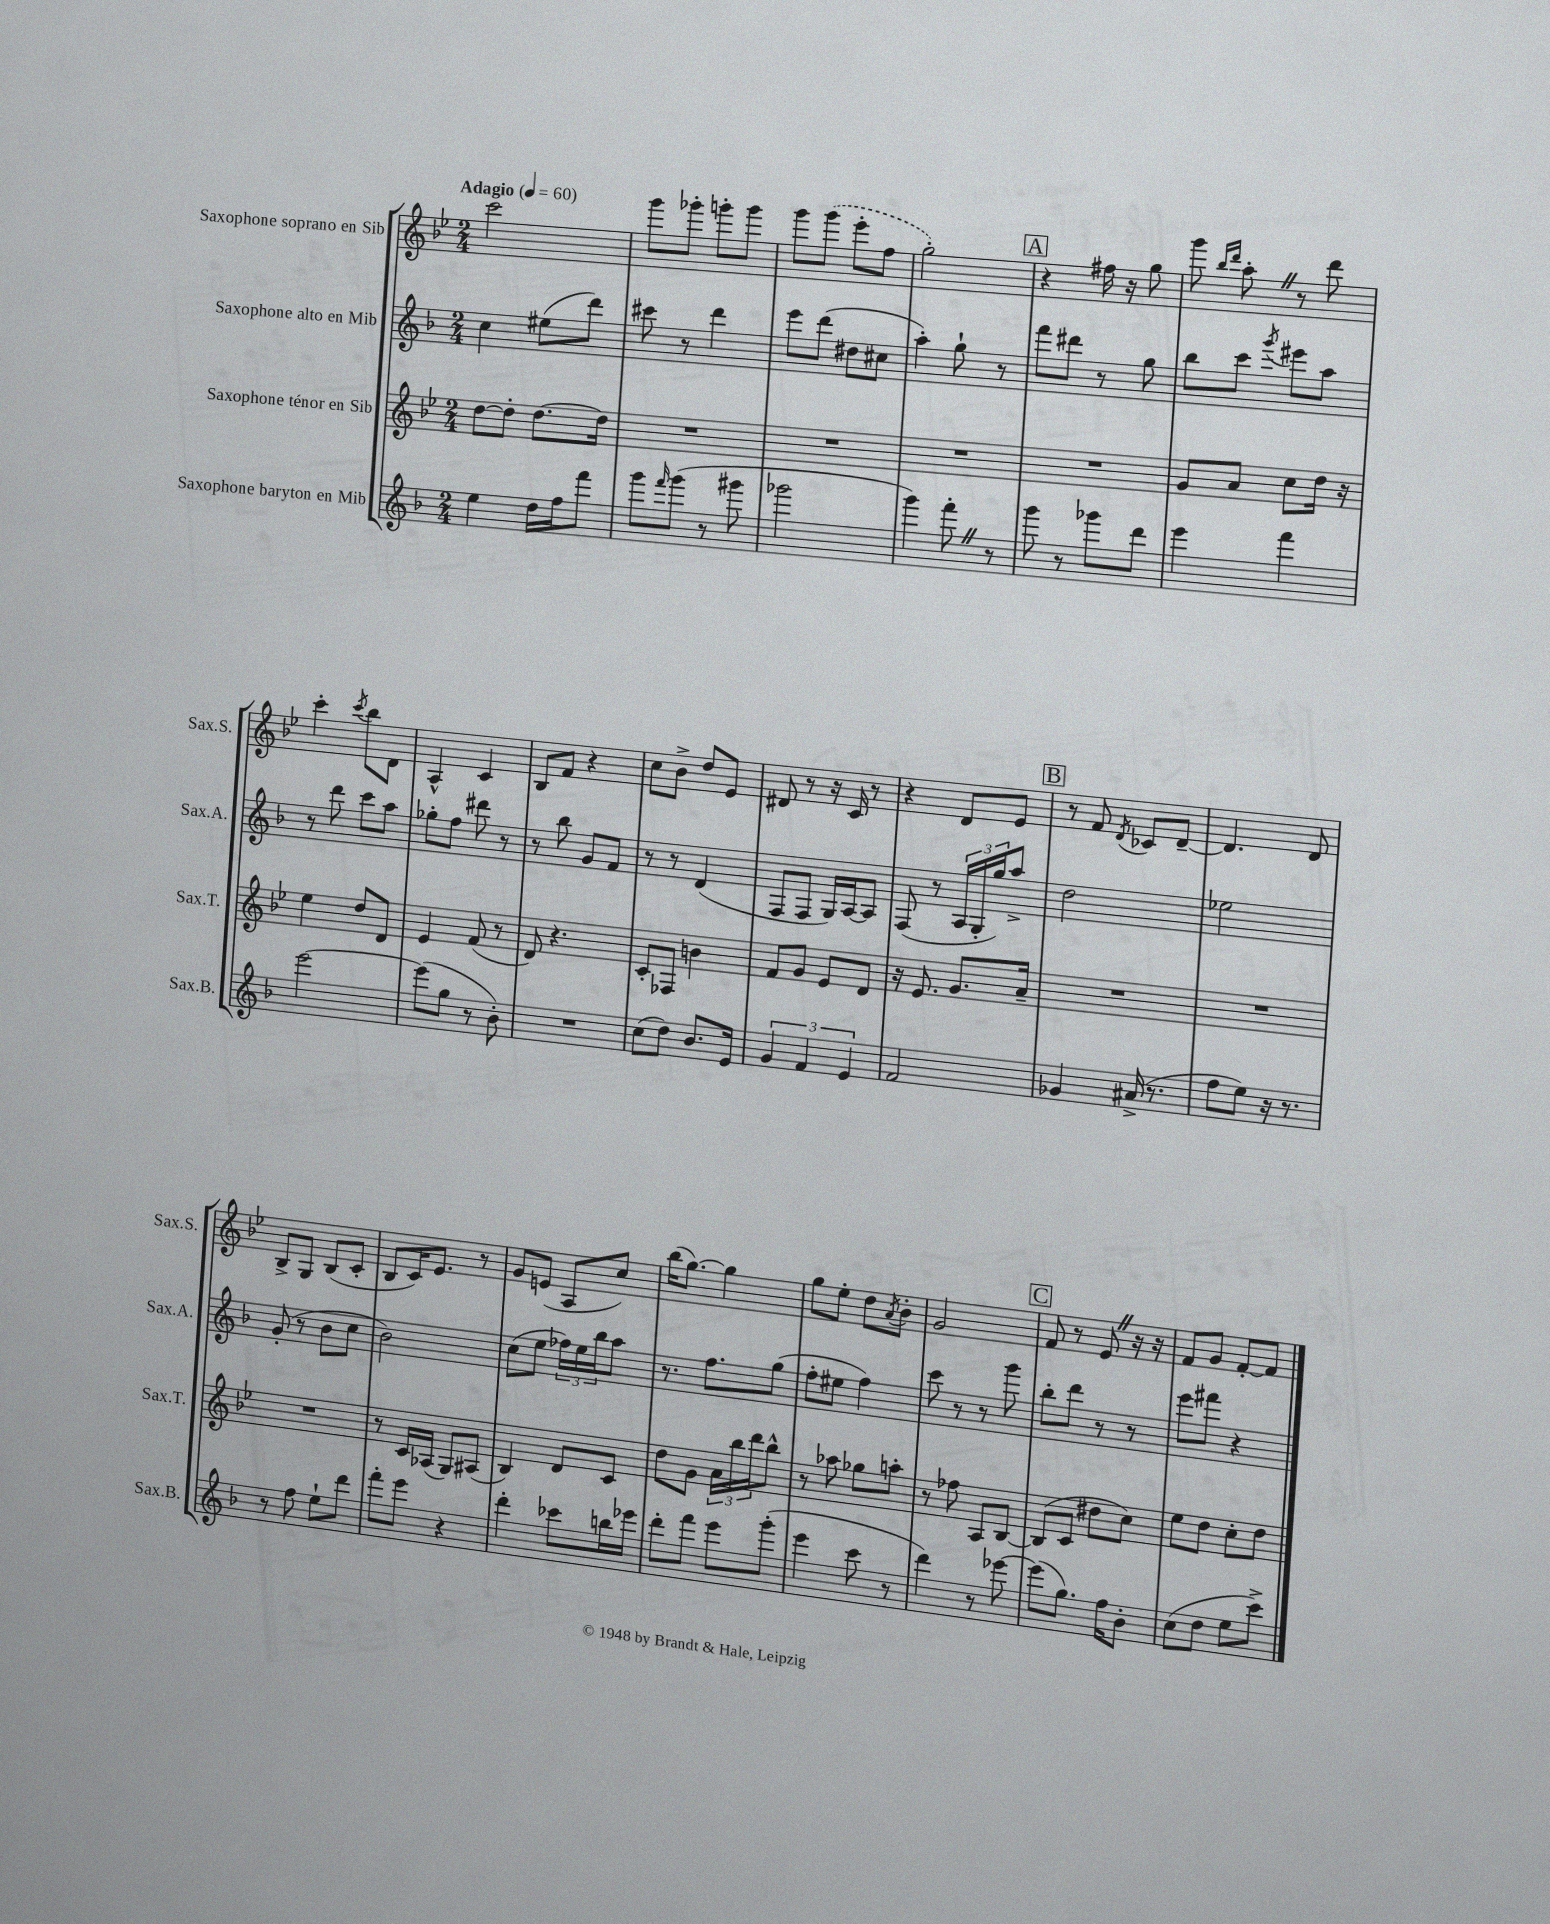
<<
\new StaffGroup <<
\new Staff = "s0" \with { instrumentName = "Saxophone soprano en Sib" shortInstrumentName = "Sax.S." } {
    \clef treble \key bes \major \numericTimeSignature \time 2/4 \tempo "Adagio" 4 = 60
    c'''2 |
    g'''8 ges'''8-. g'''8-. g'''8 |
    g'''8 \once \slurDashed g'''8( ees'''8-. f''8 |
    g''2-.) |
    \mark \markup { \box "A" } r4 fis''16 r16 g''8 |
    g'''8 \grace { bes''16 d'''16 } a''8-. \once \override BreathingSign.text = \markup { \musicglyph "scripts.caesura.straight" } \breathe r8 d'''8 |
    c'''4-. \acciaccatura { c'''8 } bes''8 d'8 |
    a4-^ c'4 |
    bes8 f'8 r4 |
    c''8 bes'8-> d''8 ees'8 |
    dis'8 r8 r16 c'16 r8 |
    r4 d'8 ees'8 |
    \mark \markup { \box "B" } r8 f'8 \acciaccatura { d'8 } ces'8 d'8~-- |
    d'4. d'8 |
    bes8-> g8 bes8( c'8-. |
    bes8 c'16) ees'8. r8 |
    g'8 e'8( a8 c''8) |
    bes''16( g''8.~) g''4 |
    g''8 ees''8-. d''8 \acciaccatura { a'8 } bes'8-. |
    g'2 |
    \mark \markup { \box "C" } f'8 r8 ees'8 \once \override BreathingSign.text = \markup { \musicglyph "scripts.caesura.straight" } \breathe r16 r16 |
    f'8 g'8 f'8~-. f'8 \bar "|." |
}
\new Staff = "s1" \with { instrumentName = "Saxophone alto en Mib" shortInstrumentName = "Sax.A." } {
    \clef treble \key f \major \numericTimeSignature \time 2/4
    c''4 eis''8( d'''8) |
    cis'''8 r8 d'''4 |
    e'''8 d'''8( dis''8 cis''8 |
    a''4-.) g''8-! r8 |
    \mark \markup { \box "A" } f'''8 dis'''8 r8 g''8 |
    bes''8 c'''8 \acciaccatura { g'''8 } eis'''8 a''8 |
    r8 d'''8 c'''8 a''8 |
    ges''8-. f''8 dis'''8 r8 |
    r8 bes''8 g'8 f'8 |
    r8 r8 d'4( |
    f8 f8 g16) a16~ a8 |
    f8( r8 \tuplet 3/2 { a16 g16-. g''16) } a''8-> |
    \mark \markup { \box "B" } d''2 |
    ees''2 |
    g'8-.( r8 bes'8 c''8 |
    bes'2) |
    c''8( e''8 \tuplet 3/2 { fes''16) e''16 bes''16 } a''8 |
    r8. f''8. g''8( |
    f''8-. eis''8 f''4) |
    c'''8 r8 r8 g'''8 |
    \mark \markup { \box "C" } bes''8-. d'''8 r8 r8 |
    e'''8 fis'''8 r4 \bar "|." |
}
\new Staff = "s2" \with { instrumentName = "Saxophone ténor en Sib" shortInstrumentName = "Sax.T." } {
    \clef treble \key bes \major \numericTimeSignature \time 2/4
    d''8~ d''8-. d''8.~ d''16 |
    R2 |
    R2 |
    R2 |
    \mark \markup { \box "A" } R2 |
    g'8 a'8 c''8 d''16 r16 |
    ees''4 d''8 d'8 |
    ees'4 f'8( r8 |
    d'8) r4. |
    c'8-. fes8 b'4 |
    f'8 g'8 ees'8 d'8 |
    r16 ees'8. g'8. a'16-- |
    \mark \markup { \box "B" } R2 |
    R2 |
    R2 |
    r8 c'16 aes16( g8) ais8( |
    bes4) d'8 c'8 |
    d''8 g'8 \tuplet 3/2 { a'16 bes''16 d'''16 } bes''8-^ |
    r8 aes''8 ges''8 a''8-. |
    r8 fes''8 a8 bes8~ |
    \mark \markup { \box "C" } bes8( c'8 dis''8 c''8) |
    ees''8 d''8 c''8-. d''8 \bar "|." |
}
\new Staff = "s3" \with { instrumentName = "Saxophone baryton en Mib" shortInstrumentName = "Sax.B." } {
    \clef treble \key f \major \numericTimeSignature \time 2/4
    e''4 d''16 f''16 f'''8 |
    g'''8 \grace { f'''16 } g'''8( r8 gis'''8 |
    ges'''2 |
    g'''4) f'''8-. \once \override BreathingSign.text = \markup { \musicglyph "scripts.caesura.straight" } \breathe r8 |
    \mark \markup { \box "A" } g'''8 r8 ges'''8 d'''8 |
    e'''4 f'''4 |
    e'''2~ |
    e'''8( g''8 r8 bes'8-.) |
    R2 |
    c''8( d''8) bes'8. e'16 |
    \tuplet 3/2 { g'4 f'4 e'4 } |
    f'2 |
    \mark \markup { \box "B" } ges'4 ais'16->( r8. |
    f''8 e''8) r16 r8. |
    r8 f''8 e''8-! d'''8 |
    f'''8-. e'''8 r4 |
    d'''4-. ces'''8 b''16 ees'''16 |
    d'''8-. f'''8 e'''8 g'''8-.( |
    e'''4 c'''8 r8 |
    d'''4) r8 ees'''8~ |
    \mark \markup { \box "C" } ees'''8( g''8.) f''16 bes'8-. |
    c''8( d''8 e''8 c'''8->) \bar "|." |
}
>>
>>
\layout { \context { \Score \remove "Bar_number_engraver" } }
